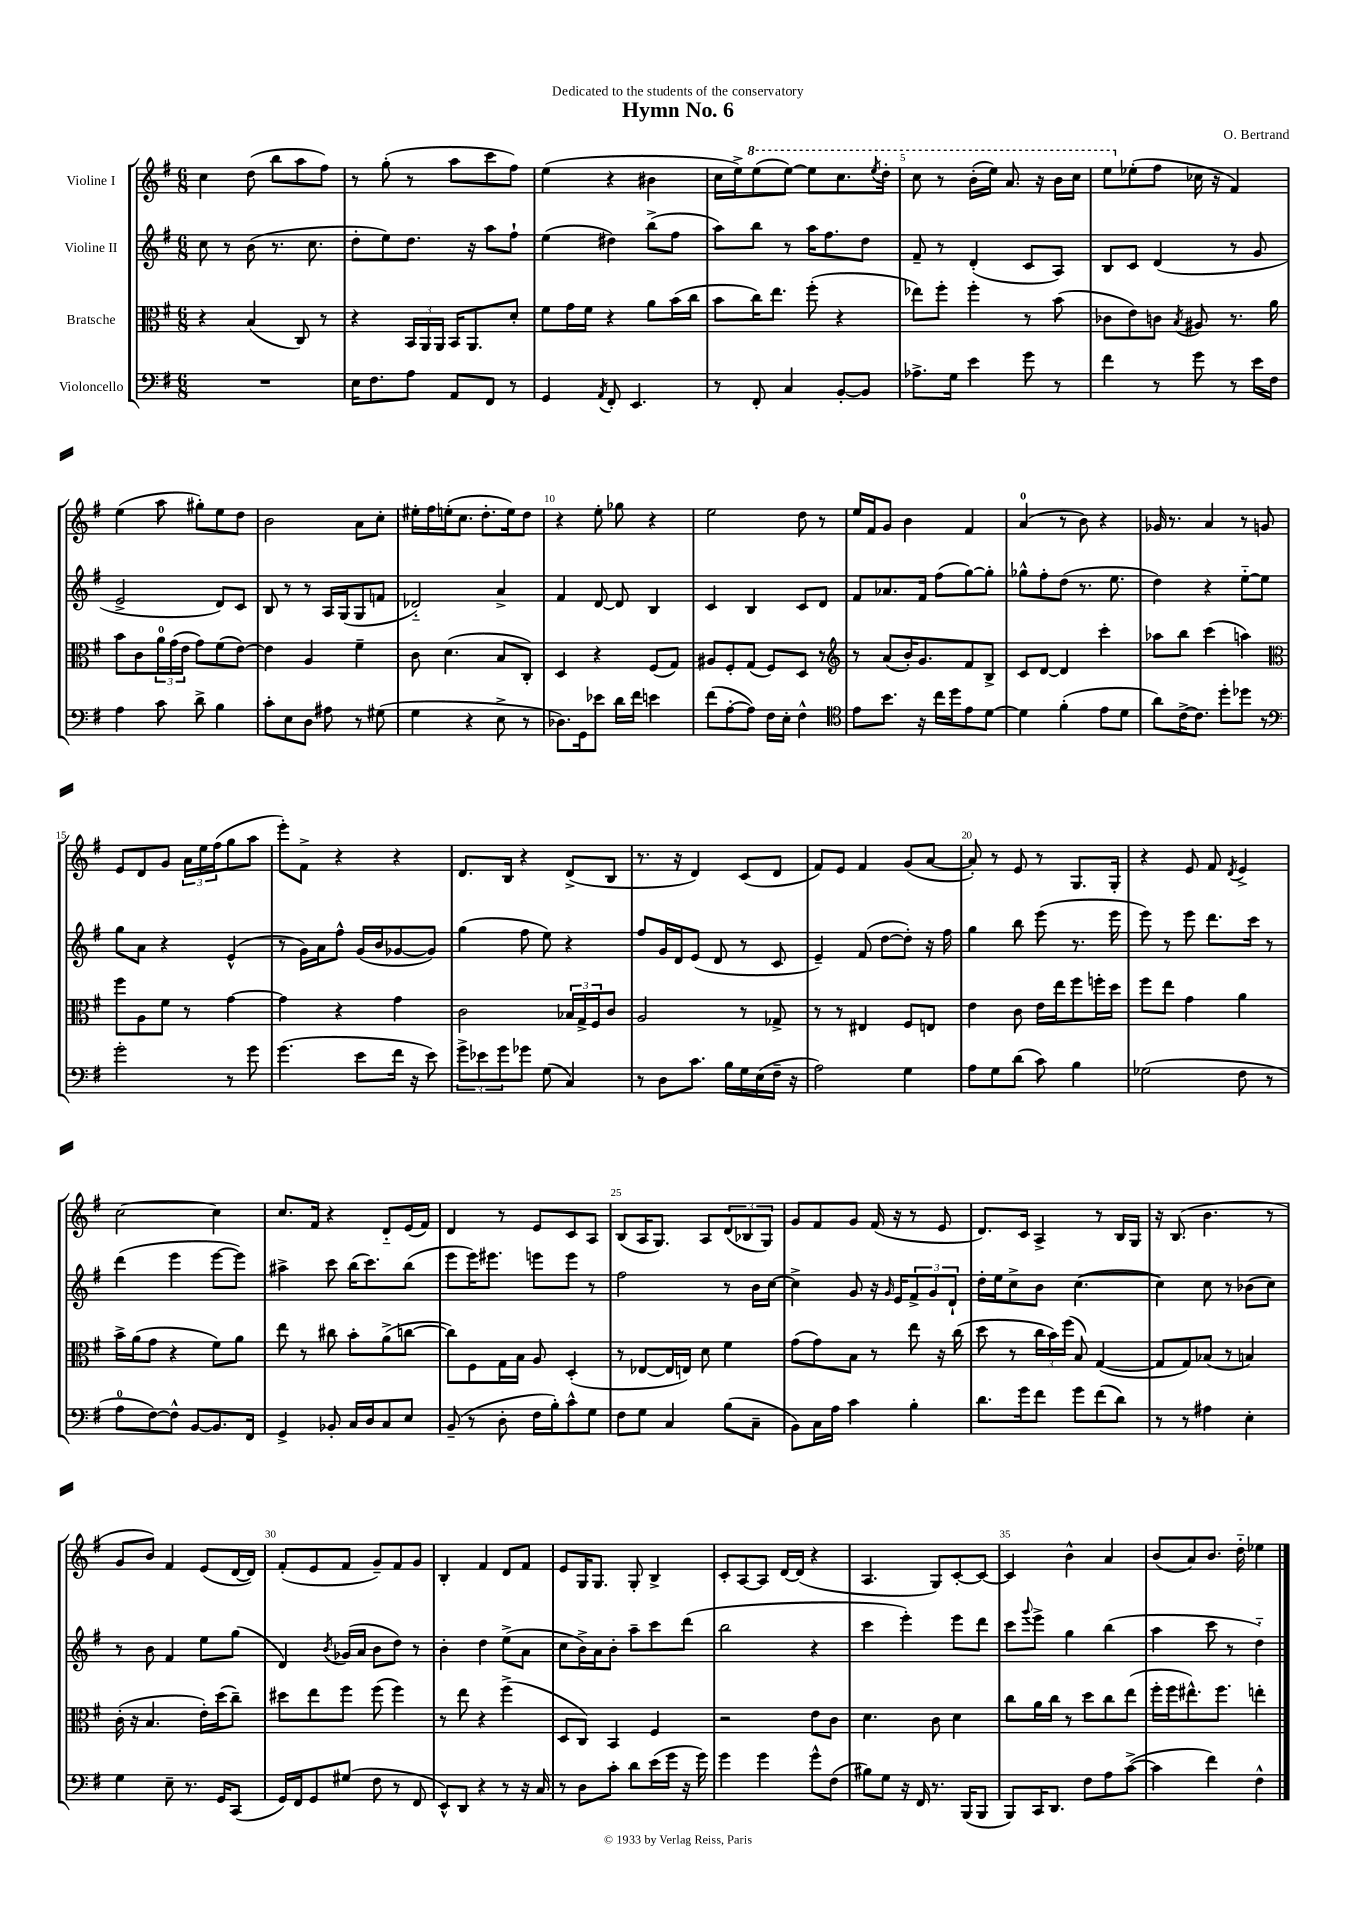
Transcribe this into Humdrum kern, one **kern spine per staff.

**kern	**kern	**kern	**kern
*staff4	*staff3	*staff2	*staff1
*clefF4	*clefC3	*clefG2	*clefG2
*k[f#]	*k[f#]	*k[f#]	*k[f#]
*M6/8	*M6/8	*M6/8	*M6/8
2.r	4r	8cc	4cc
.	.	8r	.
.	(4B	(8b	(8dd
.	.	8.r	8bb
.	8C)	.	8aa
.	.	8.cc	.
.	8r	.	8ff#)
=	=	=	=
16E	4r	8dd'	8r
8.F#	.	.	.
.	.	8ee)	(8gg'
8A	24BB	8.dd	8r
.	24AA	.	.
.	24AA	.	.
8AA	16BB	.	8aa
.	8.AA	16r	.
8FF#	.	8aa	8ccc
8r	8d'	8ff#`	8ff#)
=	=	=	=
4GG	8f#	(4ee	(4ee
.	16g	.	.
.	16f#	.	.
8qAA	.	.	.
8FF#'	4r	4dd#)	4r
4.EE	.	.	.
.	8a	(8bb^	4b#
.	(16b	8ff#	.
.	16cc	.	.
=	=	=	=
8r	8b	8aa)	16cc
.	.	.	16ee^)
8FF#'	16cc)	8bb	(8eee
.	8.ee	.	.
4C	.	8r	[8eee)
.	(8ff#'	16aa	8eee]
.	.	8.ff#	.
[8BB'	4r	.	8.ccc
8BB]	.	8dd	.
.	.	.	8qeee
.	.	.	16ddd'
=	=	=	=
8.A-^	8ee-)	8f#~	8ccc
.	8ff#'	8r	8r
16G	.	.	.
4e	4ff#'	(4d'	(16bb'
.	.	.	16eee)
.	.	.	8.aa
8g	8r	8c	.
.	.	.	16r
8r	(8b	8A)	16bb
.	.	.	16ccc
=	=	=	=
4f#	8c-	8B	8eee
.	8e)	8c	(8ee-'
8r	8c	(4d	8ff#
.	8qB	.	.
8g	8A#	.	16cc-
.	.	.	16r
8r	8.r	8r	4f#)
16e	.	8g	.
16F#	16a	.	.
=	=	=	=
4A	8b	2e^	(4ee
.	8c	.	.
8c	24a	.	8aa
.	(24g	.	.
.	24e	.	.
8d^	8g)	.	8gg#')
4B	(8f#	8d)	8ee
.	[8e)	8c	8dd
=	=	=	=
8c'	4e]	8B	2b
8E	.	8r	.
8D	4A	8r	.
8A#	.	16A	.
.	.	(16G	.
8r	4f#~	8G	8a
(8G#	.	8f	8cc'
=	=	=	=
4G	8c	2d-'~)	16ee#'
.	.	.	16ff#
.	(4.d	.	(16ee'
.	.	.	8.cc
4r	.	.	.
.	.	.	8.dd'
8E^	8B	4a^	.
.	.	.	16ee)
8r	8C')	.	8dd
=	=	=	=
8.D-)	4D	4f#	4r
16GG	.	.	.
8e-	4r	[8d	8ee'
16d	.	8d]	8gg-
16f#	.	.	.
4e	(8F#	4B	4r
.	8G)	.	.
=	=	=	=
(8f#	8A#	4c	2ee
[8A'	8F#'	.	.
8A])	(8G	4B	.
16F#	8F#)	.	.
16E'	.	.	.
4F#^^	8D	8c	8dd
.	8r	8d	8r
=	=	=	=
*clefC4	*clefG2	*	*
8e	8r	8f#	16ee
.	.	.	16f#
8.b	(8a	8.a-	8g
.	16b')	.	4b
16r	8.g	16f#	.
16cc	.	(8ff#	.
16dd	.	.	.
8e	8f#	[8gg)	4f#
[8d	8B^	8gg']	.
=	=	=	=
4d]	8c	8gg-^^	(4a
.	[8d	8ff#'	.
(4f#'	4d]	(8dd	8r
.	.	8.r	8b)
8e	4ccc'	.	4r
.	.	8.ee	.
8d	.	.	.
=	=	=	=
8a)	8aa-	4dd)	16g-
.	.	.	8.r
[16c^	8bb	.	.
8.c]	.	.	.
.	(4ccc	4r	4a
8dd'	.	.	.
8dd-	4aa)	[8ee'~	8r
8r	.	8ee]	8g
=	=	=	=
*clefF4	*clefC3	*	*
2g'	8ff#	8gg	8e
.	8A	8a	8d
.	8f#	4r	8g
.	8r	.	24a
.	.	.	24ee
.	.	.	(24ff#
8r	[4g	(4e^^	8gg
8g	.	.	8aa
=	=	=	=
(4.g	4g]	8r	8eee')
.	.	16g)	8f#^
.	.	16a	.
.	4r	8ff#^^	4r
8e	.	(16g	.
.	.	16b	.
16f#	4g	[8g-	4r
16r	.	.	.
8e)	.	8g-])	.
=	=	=	=
12g^	2c	(4gg	8.d
12e-	.	.	.
12g	.	.	.
.	.	.	16B
8g-	.	8ff#	4r
(8G	.	8ee)	.
4C)	24B-	4r	(8d^
.	24G^	.	.
.	24F#	.	.
.	8c	.	8B
=	=	=	=
8r	2A	8ff#	8.r
8D	.	16g	.
.	.	16d	16r
8.c	.	(8e	4d)
.	.	8d	.
16B	.	.	.
16G	8r	8r	(8c
(16E	.	.	.
16F#~	8G-^	8c	8d
16r	.	.	.
=	=	=	=
2A)	8r	4e~)	8f#)
.	8r	.	8e
.	4E#	(8f#	4f#
.	.	[8dd	.
4G	8F#	8dd'])	(8g
.	8E	16r	[8a
.	.	16ff#	.
=	=	=	=
8A	4e	4gg	8a'])
8G	.	.	8r
(8d	8c	8bb	8e
8c)	16e	(8eee	8r
.	16ee	.	.
4B	8ff#	8.r	8.G
.	16ff'	.	.
.	16dd	16eee	16G'
=	=	=	=
(2G-	8ff#	8eee)	4r
.	8ee	8r	.
.	4g	8eee	8e
.	.	8.ddd	8f#
.	.	.	8qd
8F#	4a	.	4e^
.	.	16ccc	.
8r	.	8r	.
=	=	=	=
8A	16b^	(4ddd	[2cc
.	(16a	.	.
[8F#)	8g	.	.
8F#^^]	4r	4eee	.
[8BB	.	.	.
8.BB]	8f#)	[8eee	4cc]
.	8a	8eee])	.
16FF#	.	.	.
=	=	=	=
4GG^	8ee	4aa#^	8.cc
.	8r	.	.
.	.	.	16f#
8BB-'	8cc#	8ccc	4r
16C	8b'	(16bb	.
16D	.	8.ccc)	.
8C	(8a^	.	8d'~
8E	[8cc	(8bb	(16e
.	.	.	16f#)
=	=	=	=
(8BB~	8cc])	8eee	4d
8r	8F#	16eee)	.
.	.	8.eee#	.
8D'	16G	.	8r
.	16B	.	.
16F#	8A	8eee	8e
16B')	.	.	.
8c^^	(4D'	8eee	8c
8G	.	8r	8A
=	=	=	=
8F#	8r	2ff#	(8B
8G	[8E-	.	16A
.	.	.	8.G)
4C	16E-]	.	.
.	16E)	.	.
.	8d	.	8A
(8B	4f#	8r	(12d
.	.	.	12B-
8C~	.	16b	.
.	.	.	12G)
.	.	[16cc	.
=	=	=	=
8BB)	(8g	4cc^]	8g
16C	8g)	.	8f#
16A	.	.	.
4c	8B	8g	8g
.	8r	16r	(16f#
.	.	16qqg	.
.	.	16e	16r
4B'	8ee	12f#^	8r
.	.	12g	.
.	16r	.	8e
.	.	12d`	.
.	(16cc	.	.
=	=	=	=
8.d	8dd	16dd'	8.d)
.	.	16ee	.
.	8r	8cc^	.
16g	.	.	16c
8f#	24cc	8b	4A^
.	24b)	.	.
.	(24ff#	.	.
8g	8B)	([4.cc	.
(8f#	([4G	.	8r
8d)	.	.	16B
.	.	.	16G
=	=	=	=
8r	8G]	4cc])	16r
.	.	.	(8.B
8r	8G)	.	.
4A#	(8B-	8cc	4.b
.	8r	8r	.
4E'	4B)	(8b-	.
.	.	8cc)	8r
=	=	=	=
4G	(16c'	8r	8g
.	16r	.	.
.	4.B	8b	8b)
8E~	.	4f#	4f#
8.r	.	.	.
.	16e')	8ee	(8e
16GG	(16dd	.	.
(8CC	8cc~)	(8gg	[16d
.	.	.	16d])
=	=	=	=
16GG)	8dd#	4d)	(8f#'
16FF#	.	.	.
8GG	8ee	.	8e
.	.	8qb	.
(8G#	8ff#	(16g-	8f#
.	.	16a	.
8F#	(8ff#	8b	8g~)
8r	4ff#)	8dd)	8f#
8FF#	.	8r	8g
=	=	=	=
8EE^^)	8r	4b'	4B'
8DD	8ee	.	.
4r	4r	4dd	4f#
8r	(4ff#^	(8ee^	8d
16r	.	8a	8f#
16C	.	.	.
=	=	=	=
8r	8D	8cc	8e
8D	8C)	16b^)	16G
.	.	16a	8.G
8c'	4BB	8b'	.
8d	.	8aa~	8G'
(16e	4F#	8ccc	4B^
16g	.	.	.
16r	.	(8ddd	.
16g)	.	.	.
=	=	=	=
4g	2r	2bb	8c'
.	.	.	[8A
4g	.	.	8A]
.	.	.	[16d
.	.	.	(16d]
8g^^	8e	4r	4r
(8F#	8c	.	.
=	=	=	=
8B#)	4.d	4ccc	4.A
8G	.	.	.
16r	.	4eee')	.
16FF#	.	.	.
8.r	8c	.	8G)
.	4d	8eee	[8c'
(16BBB	.	.	.
8BBB	.	8ddd	8c_
=	=	=	=
8BBB)	8cc	8ccc	4c]
.	.	8qqggg	.
16CC	16a	8eee^	.
8.DD	16cc	.	.
.	8r	4gg	4b^^
8F#	8dd	.	.
8A	8cc	(4bb	4a
([8c^	(8ee	.	.
=	=	=	=
4c]	16ff#'	4aa	(8b
.	16ff#	.	.
.	8.ee#^^)	.	8a)
4f#)	.	8ccc	8.b
.	8.ff#	.	.
.	.	8r	.
.	.	.	16dd'~
4F#^^	4ee'	4dd'~)	4ee-
==	==	==	==
*-	*-	*-	*-
